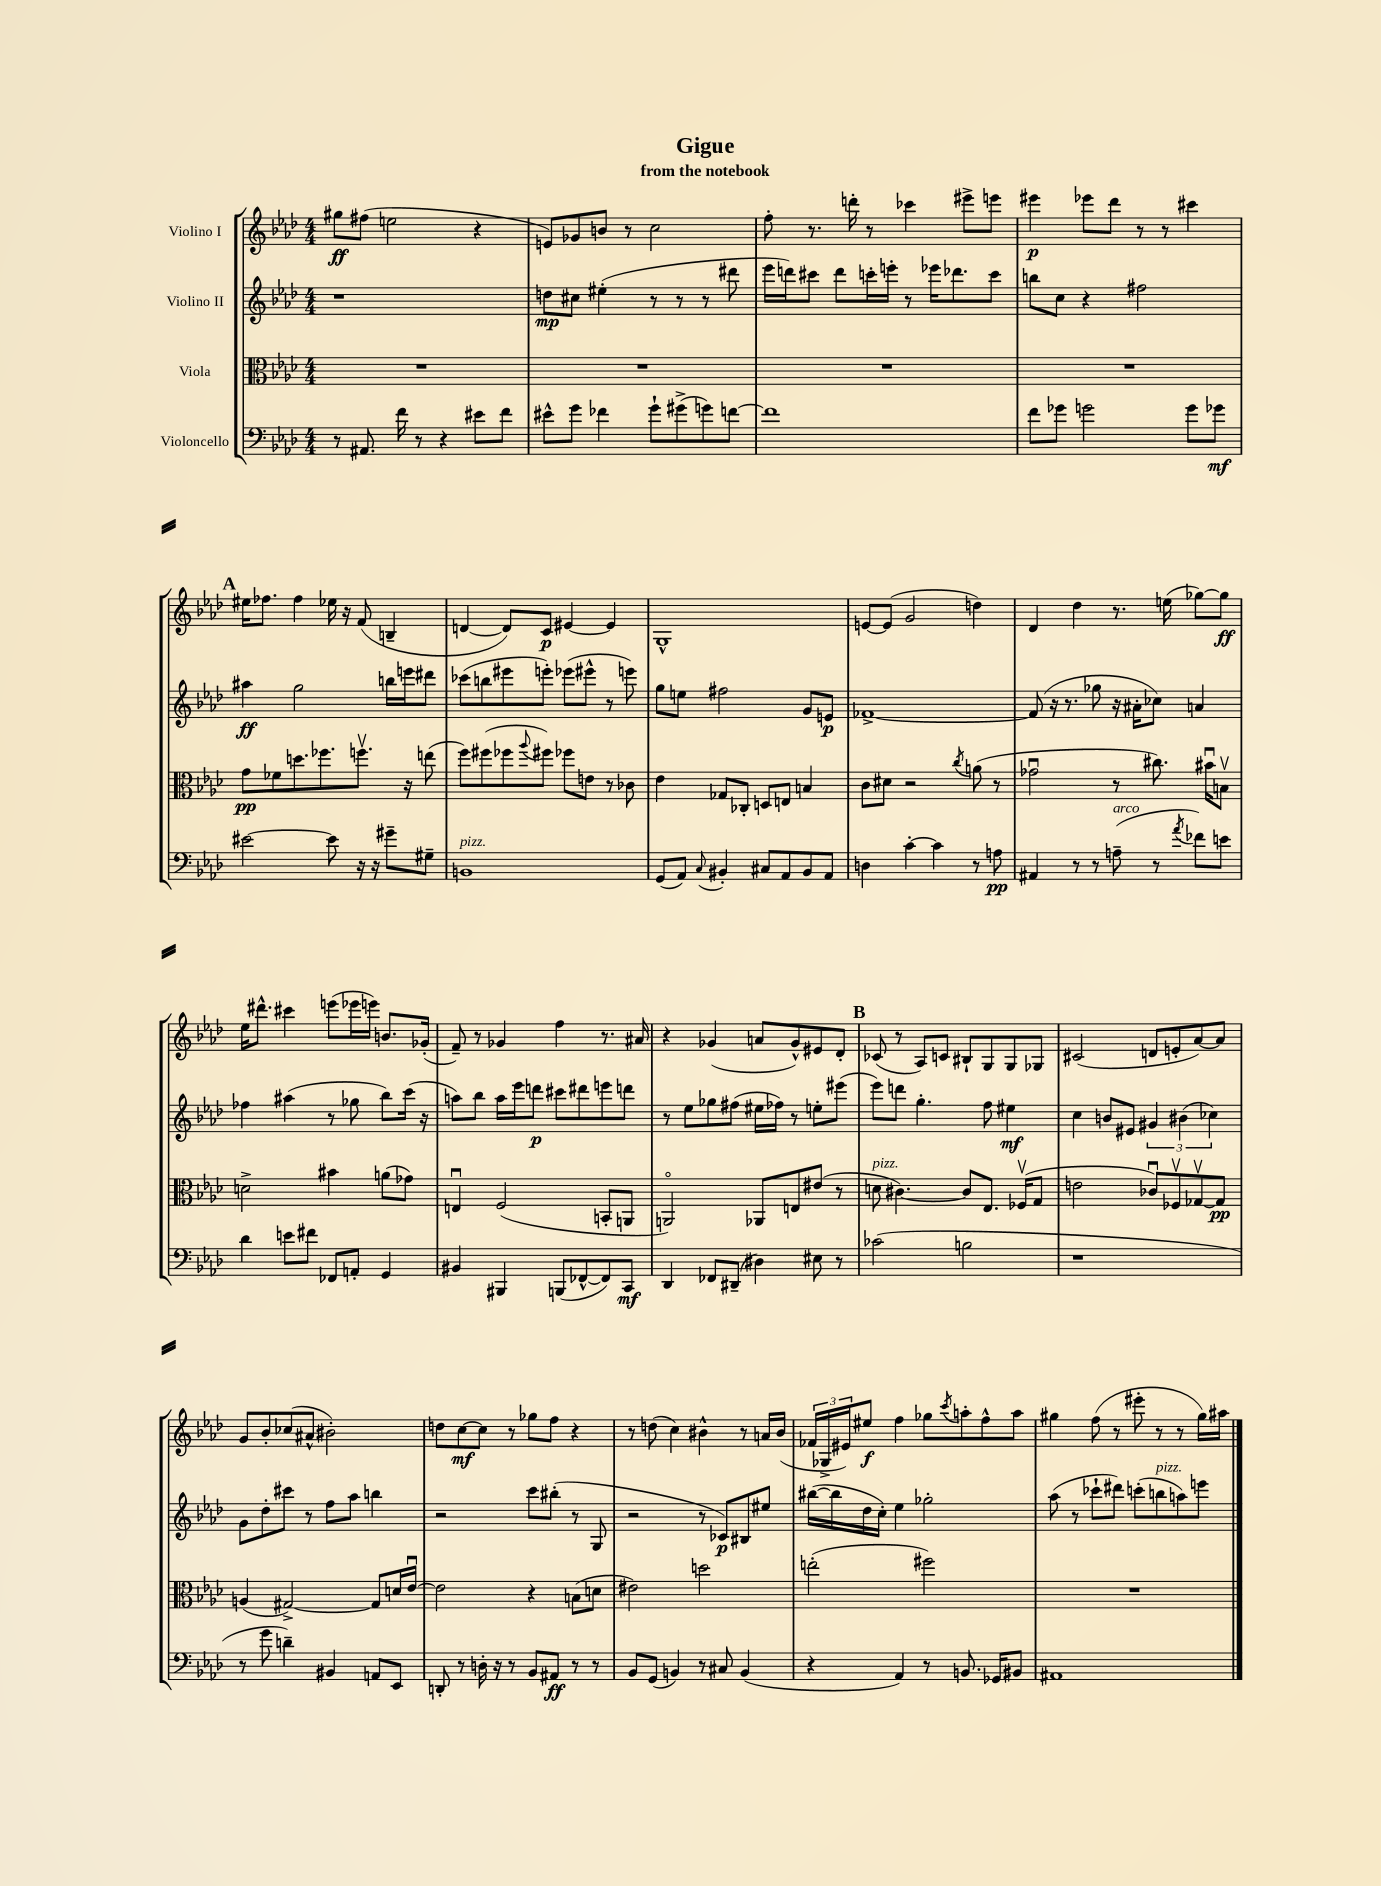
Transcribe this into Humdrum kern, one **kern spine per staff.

**kern	**dynam	**kern	**dynam	**kern	**dynam	**kern	**dynam
*part4	*part4	*part3	*part3	*part2	*part2	*part1	*part1
*staff4	*staff4	*staff3	*staff3	*staff2	*staff2	*staff1	*staff1
*I"Violoncello	*	*I"Viola	*	*I"Violino II	*	*I"Violino I	*
*clefF4	*	*clefC3	*	*clefG2	*	*clefG2	*
*k[b-e-a-d-]	*	*k[b-e-a-d-]	*	*k[b-e-a-d-]	*	*k[b-e-a-d-]	*
*M4/4	*	*M4/4	*	*M4/4	*	*M4/4	*
=1	=1	=1	=1	=1	=1	=1	=1
8r	.	1r	.	1r	.	8gg#X\L	ff
8.AA#X/	.	.	.	.	.	(8ff#X\J	.
.	.	.	.	.	.	2een\	.
16f\	.	.	.	.	.	.	.
8r	.	.	.	.	.	.	.
4r	.	.	.	.	.	.	.
8e#X\L	.	.	.	.	.	4r	.
8f\J	.	.	.	.	.	.	.
=2	=2	=2	=2	=2	=2	=2	=2
8e#X^^\L	.	1r	.	8ddn\L	mp	8en/L)	.
8g\J	.	.	.	8cc#X\J	.	8g-X/	.
4f-X\	.	.	.	(4ee#X'\	.	8bn/J	.
.	.	.	.	.	.	8r	.
8g`\L	.	.	.	8r	.	2cc\	.
(8g#X^\	.	.	.	8r	.	.	.
8gn\)	.	.	.	8r	.	.	.
[8fn\J	.	.	.	8ddd#X\	.	.	.
=3	=3	=3	=3	=3	=3	=3	=3
1f]	.	1r	.	16eee-\LL	.	8ff'\	.
.	.	.	.	16dddn\J)	.	.	.
.	.	.	.	8ccc#X\J	.	8.r	.
.	.	.	.	8ddd\L	.	.	.
.	.	.	.	.	.	16dddn'\	.
.	.	.	.	16cccn'\L	.	8r	.
.	.	.	.	16eeen'\JJ	.	.	.
.	.	.	.	8r	.	4ccc-X\	.
.	.	.	.	16eee-X\KL	.	.	.
.	.	.	.	8.ddd-X\	.	.	.
.	.	.	.	.	.	8eee#X^\L	.
.	.	.	.	8ccc\J	.	8eeen\J	.
=4	=4	=4	=4	=4	=4	=4	=4
8f\L	.	1r	.	8bbn\L	.	4eee#X\	p
8g-X\J	.	.	.	8cc\J	.	.	.
2gn\	.	.	.	4r	.	8eee-X\L	.
.	.	.	.	.	.	8ddd-\J	.
.	.	.	.	2ff#X\	.	8r	.
.	.	.	.	.	.	8r	.
8g\L	.	.	.	.	.	4ccc#X\	.
8g-X\J	mf	.	.	.	.	.	.
!!LO:LB:g=z
!!LO:REH:place=s1:t=A
=5	=5	=5	=5	=5	=5	=5	=5
[2e#X\	.	8g\L	pp	4aa#X\	ff	16ee#X\KL	.
.	.	.	.	.	.	8.ff-X\J	.
.	.	8f-X\	.	.	.	.	.
.	.	8.ddn\	.	2gg\	.	4ff-\	.
.	.	8.ff-X\	.	.	.	.	.
8e#\]	.	.	.	.	.	16ee-X\	.
.	.	.	.	.	.	16r	.
16r	.	8.ffnv\J	.	.	.	(8f/	.
16r	.	.	.	.	.	.	.
8g#X~\L	.	.	.	16bbn\LL	.	4Bn~/	.
.	.	16r	.	16eeen\J	.	.	.
8G#X~\J	.	(8een\	.	8ddd#X\J	.	.	.
=6	=6	=6	=6	=6	=6	=6	=6
!LO:TX:a:i:t=pizz.	!	!	!	!	!	!	!
1BBn	.	8ff\L)	.	(8ccc-X\L	.	[4dn/	.
.	.	(8ff#X\	.	8bbn\	.	.	.
.	.	8ff-X\	.	8eee#X\	.	8d/L])	.
.	.	8qqaa-/	.	.	.	.	.
.	.	8ff#X\J)	.	8eeen'\J)	.	8c/J	p
.	.	8ff-X\L	.	(8eee-X\L	.	[4e#X/	.
.	.	8en\J	.	8eee#X^^\J	.	.	.
.	.	8r	.	8r	.	4e#/]	.
.	.	8c-X\	.	8eeen\)	.	.	.
=7	=7	=7	=7	=7	=7	=7	=7
(8GG/L	.	4e-\	.	8gg\L	.	1G^^	.
8AA-/J)	.	.	.	8een\J	.	.	.
8qqC/	.	.	.	.	.	.	.
4BB#X'/	.	8G-X/L	.	2ff#X\	.	.	.
.	.	8C-X'/J	.	.	.	.	.
8C#X/L	.	8Dn/L	.	.	.	.	.
8AA-/	.	8En/J	.	.	.	.	.
8BB#/	.	4Bn/	.	8g/L	.	.	.
8AA-/J	.	.	.	8en/J	p	.	.
=8	=8	=8	=8	=8	=8	=8	=8
4Dn\	.	8c\L	.	[1f-X^	.	[8en/L	.
.	.	8d#X\J	.	.	.	(8e/J]	.
[4c'\	.	2r	.	.	.	2g/	.
4c\]	.	.	.	.	.	.	.
.	.	8qcc/	.	.	.	.	.
8r	.	(8an\	.	.	.	4ddn\)	.
8An\	pp	8r	.	.	.	.	.
=9	=9	=9	=9	=9	=9	=9	=9
4AA#X/	.	2g-Xu\	.	(8f-/]	.	4d-/	.
.	.	.	.	16r	.	.	.
.	.	.	.	8.r	.	.	.
8r	.	.	.	.	.	4dd-\	.
8r	.	.	.	8gg-X\	.	.	.
!LO:TX:a:i:t=arco	!	!	!	!	!	!	!
(8An~\	.	8r	.	16r	.	8.r	.
.	.	.	.	16a#X'\KL	.	.	.
8r	.	8.cc#X\)	.	8cc-X\J)	.	.	.
.	.	.	.	.	.	(16een\	.
8qa-/	.	.	.	.	.	.	.
8f-X\L)	.	.	.	4an/	.	[8gg-X\L)	.
.	.	16b#Xu\KL	.	.	.	.	.
8en\J	.	8Bnv\J	.	.	.	8gg-\J]	ff
!!LO:LB:g=z
=10	=10	=10	=10	=10	=10	=10	=10
4d-\	.	2dn^\	.	4ff-X\	.	16ee-\KL	.
.	.	.	.	.	.	8.ddd#X^^\J	.
8en\L	.	.	.	(4aa#X\	.	4ccc#X\	.
8f#X\J	.	.	.	.	.	.	.
8FF-X/L	.	4b#X\	.	8r	.	(8eeen\L	.
8AAn'/J	.	.	.	8gg-X\	.	16eee-X\L	.
.	.	.	.	.	.	16eeen\JJ)	.
4GG/	.	(8an\L	.	8bb-\L)	.	8.bn/L	.
.	.	8g-X\J)	.	(16ccc\Jk	.	.	.
.	.	.	.	16r	.	(16g-X'/Jk	.
=11	=11	=11	=11	=11	=11	=11	=11
4BB#X/	.	4Enu/	.	8aan\L)	.	8f~/)	.
.	.	.	.	8bb-\J	.	8r	.
4BBB#X/	.	(2F/	.	16aa\LL	.	4g-X/	.
.	.	.	.	16eee-\J	.	.	.
.	.	.	.	8dddn\J	p	.	.
(8BBBn/L	.	.	.	8ccc#X\L	.	4ff\	.
[8FF-X^^/	.	.	.	8ddd#X\	.	.	.
8FF-/])	.	8BBn'/L	.	8eeen\	.	8.r	.
8CC/J	mf	8AAn/J	.	8dddn\J	.	.	.
.	.	.	.	.	.	16a#X/	.
=12	=12	=12	=12	=12	=12	=12	=12
4DD-/	.	2AAn/)	.	8r	.	4r	.
.	.	.	.	8ee-\L	.	.	.
8FF-X/L	.	.	.	8gg-X\	.	(4g-X/	.
(8DD#X~/J	.	.	.	(8ff#X\J	.	.	.
4D#X\)	.	8AA-X/L	.	16ee#X\LL	.	8an/L	.
.	.	.	.	16ff-X\JJ)	.	.	.
.	.	8En/	.	8r	.	8g-^^/)	.
8E#X\	.	(8e#X/J	.	8een'\L	.	8e#X/	.
8r	.	8r	.	(8eee#X\J	.	8d-'/J	.
!!LO:REH:place=s1:t=B
=13	=13	=13	=13	=13	=13	=13	=13
!	!	!LO:TX:a:i:t=pizz.	!	!	!	!	!
(2c-X\	.	8dn\	.	8eee-\L)	.	(8c-X/	.
.	.	[4.c#X\)	.	8dddn\J	.	8r	.
.	.	.	.	4.gg'\	.	8A-/L)	.
.	.	.	.	.	.	8cn/J	.
2Bn\	.	8c#/L]	.	.	.	8B#X`/L	.
.	.	8.E-/J	.	8ff\	.	8G/	.
.	.	.	.	4ee#X\	mf	8G/	.
.	.	(16F-Xv/KL	.	.	.	.	.
.	.	8G/J	.	.	.	8G-X/J	.
=14	=14	=14	=14	=14	=14	=14	=14
1r	.	2en\	.	4cc\	.	(2c#X/	.
.	.	.	.	8bn/L	.	.	.
.	.	.	.	8e#X/J	.	.	.
.	.	8c-Xu/L)	.	6g#X/	.	8dn/L	.
.	.	8F-Xv/	.	.	.	8en'/	.
.	.	.	.	(6b#X\	.	.	.
.	.	[8G-Xv/	.	.	.	[8a-/)	.
.	.	.	.	6cc-X\)	.	.	.
.	.	8G-/J]	pp	.	.	8a-/J]	.
!!LO:LB:g=z
=15	=15	=15	=15	=15	=15	=15	=15
8r	.	(4An/	.	8g\L	.	8g/L	.
8g\	.	.	.	8dd-'\	.	8b-'/	.
4dn~\)	.	[2G#X^/)	.	8ccc#X\J	.	(8cc-X/	.
.	.	.	.	8r	.	8a#X^^/J	.
4BB#X/	.	.	.	8ff\L	.	2b#X'\)	.
.	.	.	.	8aa-\J	.	.	.
8AAn/L	.	8G#/L]	.	4bbn\	.	.	.
8EE-/J	.	16dn/L	.	.	.	.	.
.	.	[16e-u/JJ	.	.	.	.	.
=16	=16	=16	=16	=16	=16	=16	=16
8DDn'/	.	2e-\]	.	2r	.	8ddn\L	.
8r	.	.	.	.	.	[8cc\	mf
16Dn'\	.	.	.	.	.	8cc\J]	.
16r	.	.	.	.	.	.	.
8r	.	.	.	.	.	8r	.
8BB-/L	.	4r	.	8ccc\L	.	8gg-X\L	.
8AA#X/J	ff	.	.	(8bb#X'\J	.	8ff\J	.
8r	.	(8Bn\L	.	8r	.	4r	.
8r	.	8dn\J	.	8G/	.	.	.
=17	=17	=17	=17	=17	=17	=17	=17
8BB-/L	.	2e#X\)	.	2r	.	8r	.
(8GG/J	.	.	.	.	.	(8ddn\	.
4BBn/)	.	.	.	.	.	4cc\)	.
8r	.	2ddn\	.	8r	.	4b#X^^\	.
8C#X/	.	.	.	8c-X/L)	p	.	.
(4BB/	.	.	.	8B#X/	.	8r	.
.	.	.	.	8ee#X/J	.	16an/LL	.
.	.	.	.	.	.	(16b#/JJ	.
=18	=18	=18	=18	=18	=18	=18	=18
4r	.	(2een'\	.	([16bb#X\LL	.	24f-X/LL	.
.	.	.	.	.	.	24G-X^/	.
.	.	.	.	16bb#\]	.	.	.
.	.	.	.	.	.	24e#X/J)	.
.	.	.	.	16dd-\	.	8ee#X/J	f
.	.	.	.	16cc'\JJ)	.	.	.
4AA-/)	.	.	.	4ee-\	.	4ff\	.
8r	.	2ff#X\)	.	2gg-X'\	.	8gg-X\L	.
.	.	.	.	.	.	8qccc/	.
8.BBn/	.	.	.	.	.	8aan'\	.
.	.	.	.	.	.	8ff^^\	.
16GG-X/KL	.	.	.	.	.	.	.
8BB#X/J	.	.	.	.	.	8aa\J	.
=19	=19	=19	=19	=19	=19	=19	=19
1AA#X	.	1r	.	(8aa-\	.	4gg#X\	.
.	.	.	.	8r	.	.	.
.	.	.	.	8ccc-X`\L	.	(8ff\	.
.	.	.	.	8ddd#X\J)	.	8r	.
.	.	.	.	(8cccn'\L	.	8eee#X'\	.
!	!	!	!	!LO:TX:a:i:t=pizz.	!	!	!
.	.	.	.	8bbn\	.	8r	.
.	.	.	.	8aan\)	.	8r	.
.	.	.	.	8eeen\J	.	16gg#\LL)	.
.	.	.	.	.	.	16aa#X\JJ	.
==	==	==	==	==	==	==	==
*-	*-	*-	*-	*-	*-	*-	*-
